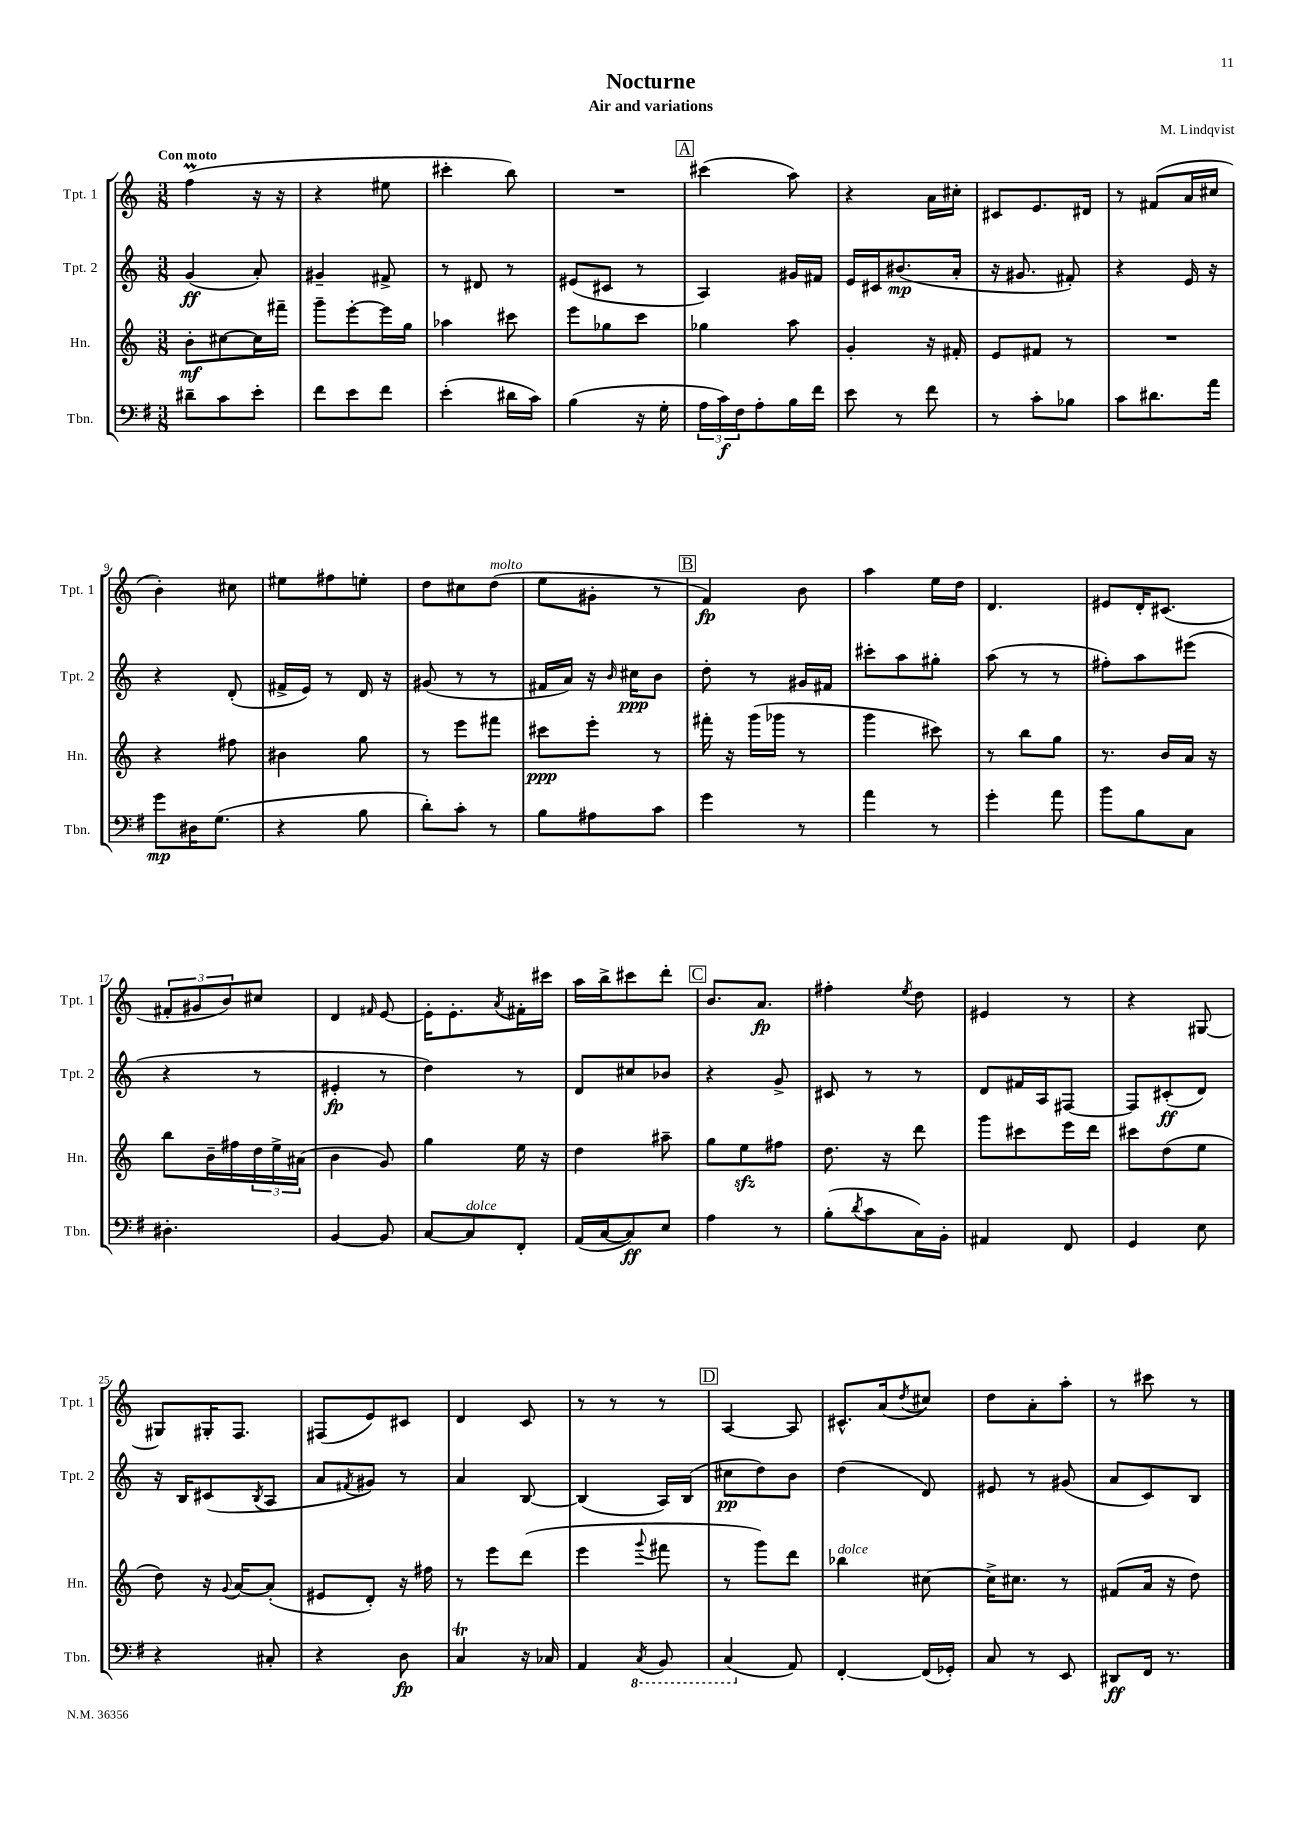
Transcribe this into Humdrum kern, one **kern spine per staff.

**kern	**kern	**kern	**kern
*staff4	*staff3	*staff2	*staff1
*clefF4	*clefG2	*clefG2	*clefG2
*k[f#]	*k[]	*k[]	*k[]
*M3/8	*M3/8	*M3/8	*M3/8
8d#~	8b'	(4g	(4ff
8c	[8cc#	.	.
8e'	16cc#]	8a')	16r
.	16fff#~	.	16r
=	=	=	=
8f#	8ggg~	4g#~	4r
8e	[8eee'	.	.
8f#	16eee]	8f#^	8ee#
.	16gg	.	.
=	=	=	=
(4e'	4aa-	8r	4ccc#'
.	.	8d#	.
16d#	8ccc#	8r	8bb)
16c)	.	.	.
=	=	=	=
(4B	8eee	(8e#	4.r
.	8gg-	8c#	.
16r	8ccc	8r	.
16G'	.	.	.
=	=	=	=
24A	4gg-	4A)	(4ccc#
24c)	.	.	.
24F#	.	.	.
8A'	.	.	.
16B	8aa	16g#	8aa)
16f#	.	16f#	.
=	=	=	=
8e	4g'	16e	4r
.	.	16c#	.
8r	.	(8.b#	.
8f#	16r	.	16a
.	16f#'	16a'	16cc#'
=	=	=	=
8r	8e	16r	8c#
.	.	8.g#	.
8c'	8f#	.	8.e
8B-	8r	8f#')	.
.	.	.	16d#
=	=	=	=
8c	4.r	4r	8r
8.d#	.	.	(8f#
.	.	16e	16a
16a	.	16r	16cc#
=	=	=	=
8g	4r	4r	4b')
16D#	.	.	.
(8.G	.	.	.
.	8ff#	(8d'	8cc#
=	=	=	=
4r	4b#	16f#^	8ee#
.	.	16e)	.
.	.	8r	8ff#
8B	8gg	16d	8ee'
.	.	16r	.
=	=	=	=
8d')	8r	(8g#	8dd
8c'	8eee	8r	8cc#
8r	8fff#	8r	(8dd
=	=	=	=
8B	8ccc#	16f#	8ee
.	.	16a)	.
8A#	8eee'	16r	8g#'
.	.	16qqb	.
.	.	16cc#	.
8c	8r	8b	8r
=	=	=	=
4g	16fff#'	8dd'	4f)
.	16r	.	.
.	(16ggg	8r	.
.	16ggg-	.	.
8r	8r	16g#	8b
.	.	16f#	.
=	=	=	=
4a	4ggg	8ccc#'	4aa
.	.	8aa	.
8r	8ccc#)	8gg#'	16ee
.	.	.	16dd
=	=	=	=
4g'	8r	(8aa	4.d
.	8bb	8r	.
8a	8gg	8r	.
=	=	=	=
8b	8.r	8ff#')	8e#
8B	.	8aa	16d'
.	16b	.	(8.c#
8C	16a	(8eee#	.
.	16r	.	.
=	=	=	=
4.D#'	8bb	4r	12f#'
.	.	.	12g#
.	16b~	.	.
.	.	.	12b)
.	16ff#	.	.
.	24dd	8r	8cc#
.	24ee^	.	.
.	(24a#	.	.
=	=	=	=
[4BB	4b	4e#'	4d
.	.	.	16qqf#
8BB]	8g)	8r	[8e
=	=	=	=
[8C	4gg	4dd)	16e']
.	.	.	8.e'
8C]	.	.	.
.	.	.	8qa
8FF#'	16ee	8r	16f#'
.	16r	.	16ccc#
=	=	=	=
(16AA	4dd	8d	16aa
[16C	.	.	16bb^
8C])	.	8cc#	8ccc#
8E	8aa#~	8b-	8ddd'
=	=	=	=
4A	8gg	4r	8.b
.	8ee	.	.
.	.	.	8.a
8r	8ff#	8g^	.
=	=	=	=
(8B'	8.dd	8c#	4ff#'
8qd	.	.	.
8c	.	8r	.
.	16r	.	.
.	.	.	8qee
16C)	8ddd	8r	8dd
16BB'	.	.	.
=	=	=	=
4AA#	8ggg	8d	4e#
.	8ccc#	16f#	.
.	.	16A	.
8FF#	16eee	[8F#	8r
.	16ddd	.	.
=	=	=	=
4GG	8ccc#	8F#]	4r
.	(8dd	(8c#'	.
8E	8ee	8d)	[8G#
=	=	=	=
4r	8dd)	16r	8G#]
.	.	16B	.
.	16r	(8c#	16G#'
.	8qqg	.	.
.	[16a	.	8.F
.	.	8qB	.
8C#'	(8a']	8A	.
=	=	=	=
4r	8e#	8a	(8F#
.	.	8qf#	.
.	8d')	8g#)	8e)
8D	16r	8r	8c#
.	16ff#	.	.
=	=	=	=
4C	8r	4a	4d
.	8eee	.	.
16r	(8ddd	[8B	8c
16C-	.	.	.
=	=	=	=
4AA	4eee	(4B]	8r
.	.	.	8r
8qCC	8qqggg	.	.
8BBB	8fff#	16A)	8r
.	.	(16B	.
=	=	=	=
(4CC	8r	8cc#	[4A
.	8ggg)	8dd)	.
8AA)	8ddd	8b	8A]
=	=	=	=
[4FF#'	4bb-	(4dd	8.c#^^
.	.	.	(16a
.	.	.	8qdd
(16FF#]	[8cc#	8d)	8cc#)
16GG-')	.	.	.
=	=	=	=
8C	16cc#^]	8e#	8dd
.	8.cc#	.	.
8r	.	8r	8a'
8EE	8r	(8g#	8aa'
=	=	=	=
8DD#	(8f#	8a	8r
16FF#	16a	8c)	8ccc#
8.r	16r	.	.
.	8dd)	8B	8r
==	==	==	==
*-	*-	*-	*-
